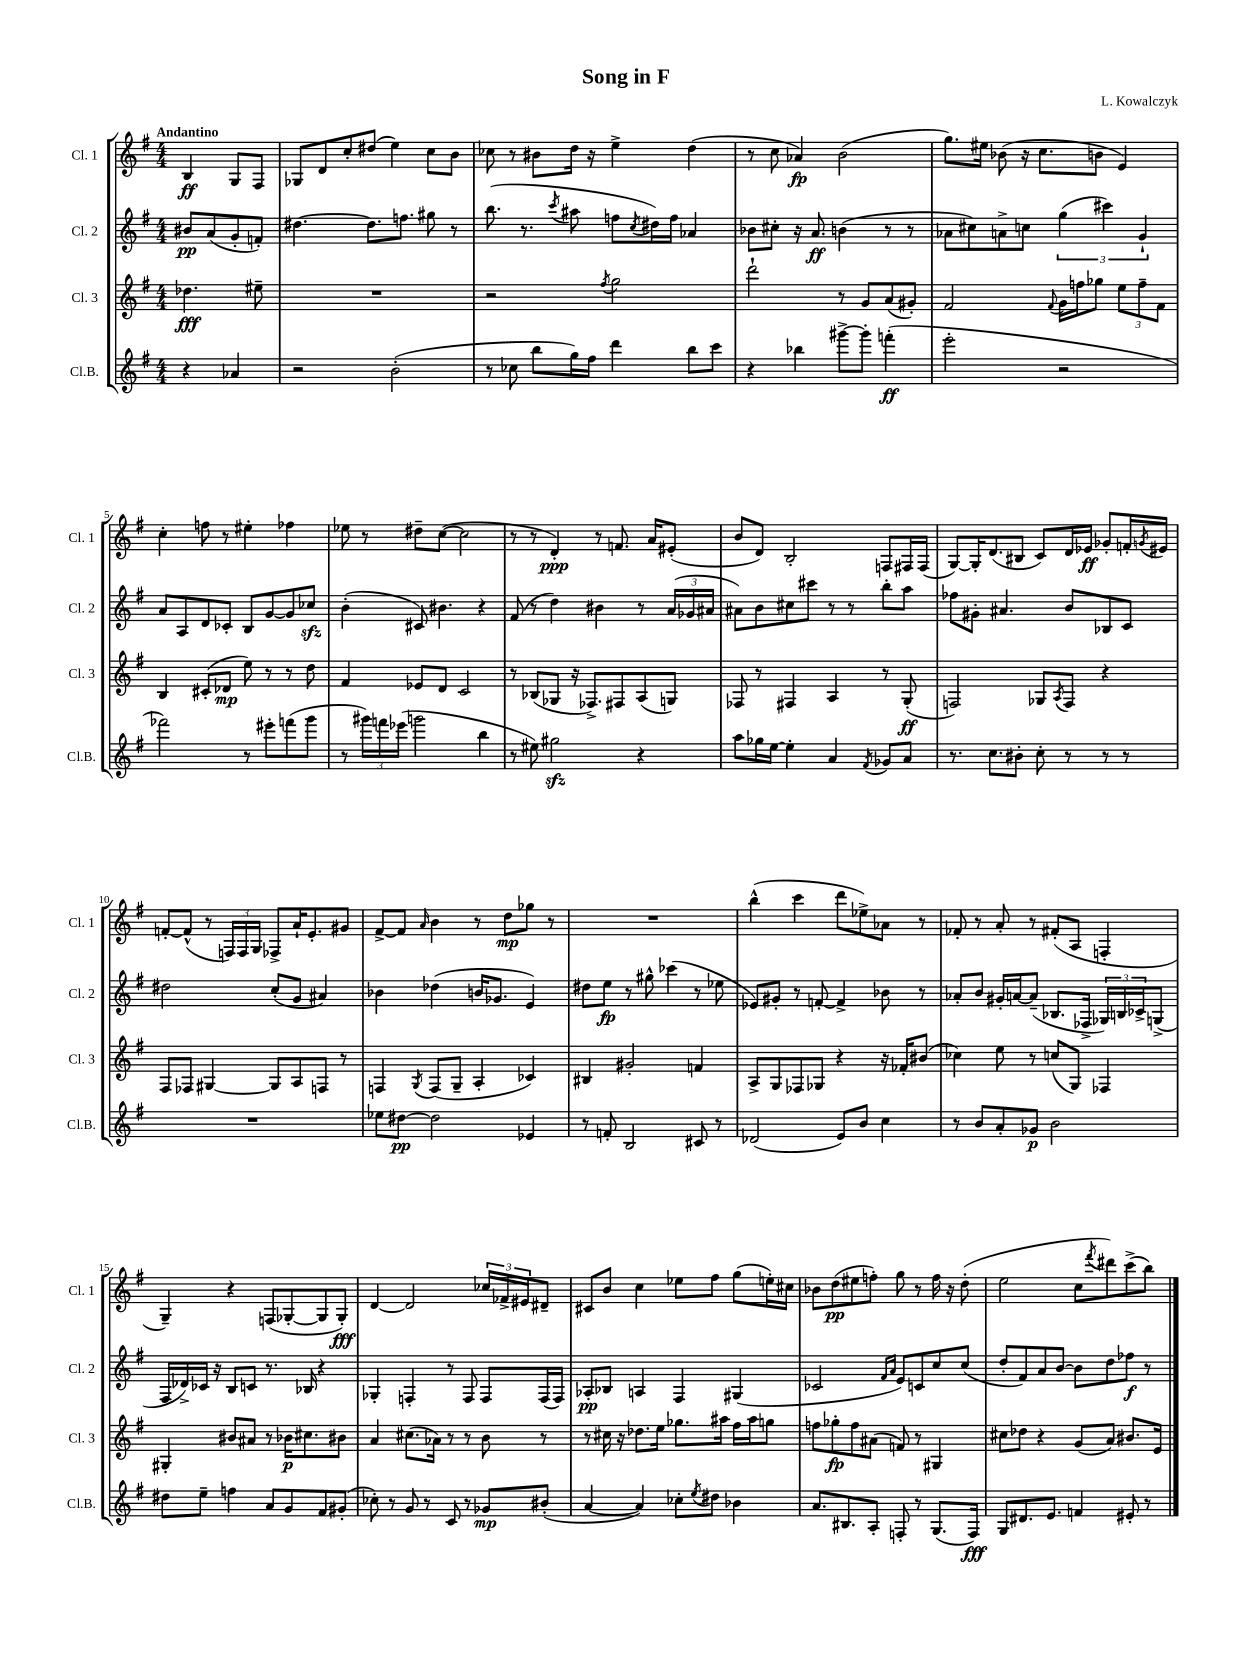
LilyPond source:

\header { title = "Song in F" composer = "L. Kowalczyk" }
<<
\new StaffGroup <<
\new Staff = "s0" \with { instrumentName = "Cl. 1" shortInstrumentName = "Cl. 1" } {
    \clef treble \key g \major \numericTimeSignature \time 4/4 \partial 2 \tempo "Andantino"
    b4\ff g8 fis8 |
    ges8 d'8 c''8-. dis''8( e''4) c''8 b'8 |
    ces''8 r8 bis'8 d''16 r16 e''4-> d''4( |
    r8 c''8 aes'4\fp) b'2( |
    g''8.) eis''16 bes'8( r16 c''8. b'8 e'4) |
    c''4-. f''8 r8 eis''4-. fes''4 |
    ees''8 r8 dis''8-- c''8~( c''2 |
    r8 r8 d'4-.\ppp) r8 f'8. a'16 eis'8-.( |
    b'8 d'8) b2-. f8 fis16 fis16( |
    g8~) g16-. d'8.( bis8 c'8) d'16 ees'16\ff ges'8-. f'16-. \acciaccatura { g'8 } eis'16 |
    f'8~-. f'8-^( r8 \tuplet 3/2 { f16) f16 g16 } fes8-> a'16-! e'8.-. gis'8 |
    fis'8~-> fis'8 \grace { a'16 } b'4 r8 d''8\mp ges''8 r8 |
    R1 |
    b''4-^( c'''4 d'''8 ees''8->) aes'8 r8 |
    fes'8-. r8 a'8-. r8 fis'8-.( a8 f4-. |
    g4--) r4 f8( ges8~-. ges8 ges8-.\fff) |
    d'4~ d'2 \tuplet 3/2 { ces''16 fes'16-> eis'16 } dis'8-- |
    cis'8 b'8 c''4 ees''8 fis''8 g''8( e''16-.) cis''16 |
    bes'8 d''8\pp( eis''8 f''8-.) g''8 r8 f''16 r16 d''8-.( |
    e''2 c''8 \acciaccatura { fis'''8 } dis'''8) c'''8->( b''8) \bar "|." |
}
\new Staff = "s1" \with { instrumentName = "Cl. 2" shortInstrumentName = "Cl. 2" } {
    \clef treble \key g \major \numericTimeSignature \time 4/4 \partial 2
    bis'8\pp a'8( g'8-. f'8-.) |
    dis''4.~ dis''8. f''8. gis''8 r8 |
    b''8.( r8. \acciaccatura { c'''8 } ais''8 f''8 \acciaccatura { c''8 } dis''16) f''16 aes'4 |
    bes'8 cis''8-. r16 a'8.\ff b'4( r8 r8 |
    aes'8 cis''8) a'8-> c''8 \tuplet 3/2 { g''4( cis'''4) g'4-! } |
    a'8 a8 d'8 ces'8-. b8 g'8~ g'8 ces''8\sfz |
    b'4-.( cis'8) bis'4. r4 |
    fis'8( r8 d''4) bis'4 r8 \tuplet 3/2 { a'16( ges'16 ais'16 } |
    ais'8) b'8 cis''8 cis'''8 r8 r8 b''8-. a''8 |
    fes''8 gis'8-. ais'4. b'8 bes8 c'8 |
    dis''2 c''8-.( g'8 ais'4) |
    bes'4 des''4( b'16 ges'8. e'4) |
    dis''8 e''8\fp r8 gis''8-^ ces'''4( r8 ees''8 |
    ees'8) gis'8-. r8 f'8~-. f'4-> bes'8 r8 |
    aes'8-. b'8 gis'16-. a'16~ a'8--( bes8. fes16-> \tuplet 3/2 { ges16) b16 ces'16-> } g8->( |
    fis16 des'16->) ces'16 r16 b8 c'8 r8. bes16 r4 |
    ges4-. f4-. r8 f8 f8 f16( f16) |
    aes8-.\pp bes8 a4 fis4 gis4( |
    ces'2 \grace { fis'16 a'16 } e'8) c'8 c''8 c''8( |
    d''8-. fis'8) a'8 b'8~ b'8 d''8 fes''8\f r8 \bar "|." |
}
\new Staff = "s2" \with { instrumentName = "Cl. 3" shortInstrumentName = "Cl. 3" } {
    \clef treble \key g \major \numericTimeSignature \time 4/4 \partial 2
    des''4.\fff eis''8-- |
    R1 |
    r2 \acciaccatura { fis''8 } g''2 |
    d'''2-! r8 g'8 a'8( gis'8-.) |
    fis'2 \appoggiatura { fis'8 } g'16 f''16 ges''8 \tuplet 3/2 { e''8 f''8-- fis'8 } |
    b4 cis'8-.( des'8\mp e''8) r8 r8 d''8 |
    fis'4 ees'8 d'8 c'2 |
    r8 bes8( ges8 r16 fes8.->) fis8 a8( g8) |
    fes8 r8 fis4 a4 r8 g8-.\ff( |
    f2) ges8 \acciaccatura { a8 } f8 r4 |
    fis8 fes8 gis4~ gis8 a8 f8 r8 |
    f4 \acciaccatura { g8 } f8( g8-- a4-. ces'4) |
    bis4 gis'2-. f'4 |
    a8-> g8 fes8 ges8 r4 r16 fes'16-. bis'8( |
    ces''4) e''8 r8 c''8( g8) fes4 |
    gis4-. bis'8 ais'8 r8 bes'16\p cis''8. bis'8 |
    a'4 cis''8.( aes'16) r8 r8 b'8 r8 |
    r8 cis''16 r16 des''8. e''16 ges''8. ais''16 fis''16 ais''16 g''8 |
    f''8 ges''8-.\fp f''8 ais'8( f'8) r8 gis4 |
    cis''8 des''8 r4 g'8( a'8) bis'8. e'16 \bar "|." |
}
\new Staff = "s3" \with { instrumentName = "Cl.B." shortInstrumentName = "Cl.B." } {
    \clef treble \key g \major \numericTimeSignature \time 4/4 \partial 2
    r4 aes'4 |
    r2 b'2-.( |
    r8 ces''8 b''8 g''16) fis''16 d'''4 b''8 c'''8 |
    r4 bes''4 gis'''8~-> gis'''8-. f'''4-.\ff( |
    e'''2-. r2 |
    fes'''2) r8 eis'''8-. f'''8( g'''8 |
    r8 \tuplet 3/2 { gis'''16) f'''16 ees'''16( } g'''2 b''4 |
    r8 eis''8) gis''2\sfz r4 |
    a''8 ges''16 e''16~ e''4-. a'4 \acciaccatura { fis'8 } ges'8 a'8 |
    r8. c''8. bis'8-. c''8-. r8 r8 r8 |
    R1 |
    ees''8 dis''8~\pp dis''2 ees'4 |
    r8 f'8-. b2 cis'8 r8 |
    des'2( e'8) b'8 c''4 |
    r8 b'8 a'8-. ges'8\p b'2 |
    dis''8 e''8-- f''4 a'8 g'8 fis'8 gis'8-.( |
    ces''8-.) r8 g'8 r8 c'8 r8 ges'8\mp bis'8-.( |
    a'4~ a'4) ces''8-. \acciaccatura { e''8 } dis''8 bes'4 |
    a'8. bis8. a8-. f8-. r8 g8.( f16\fff) |
    g8 dis'8. e'8. f'4 eis'8-. r8 \bar "|." |
}
>>
>>
